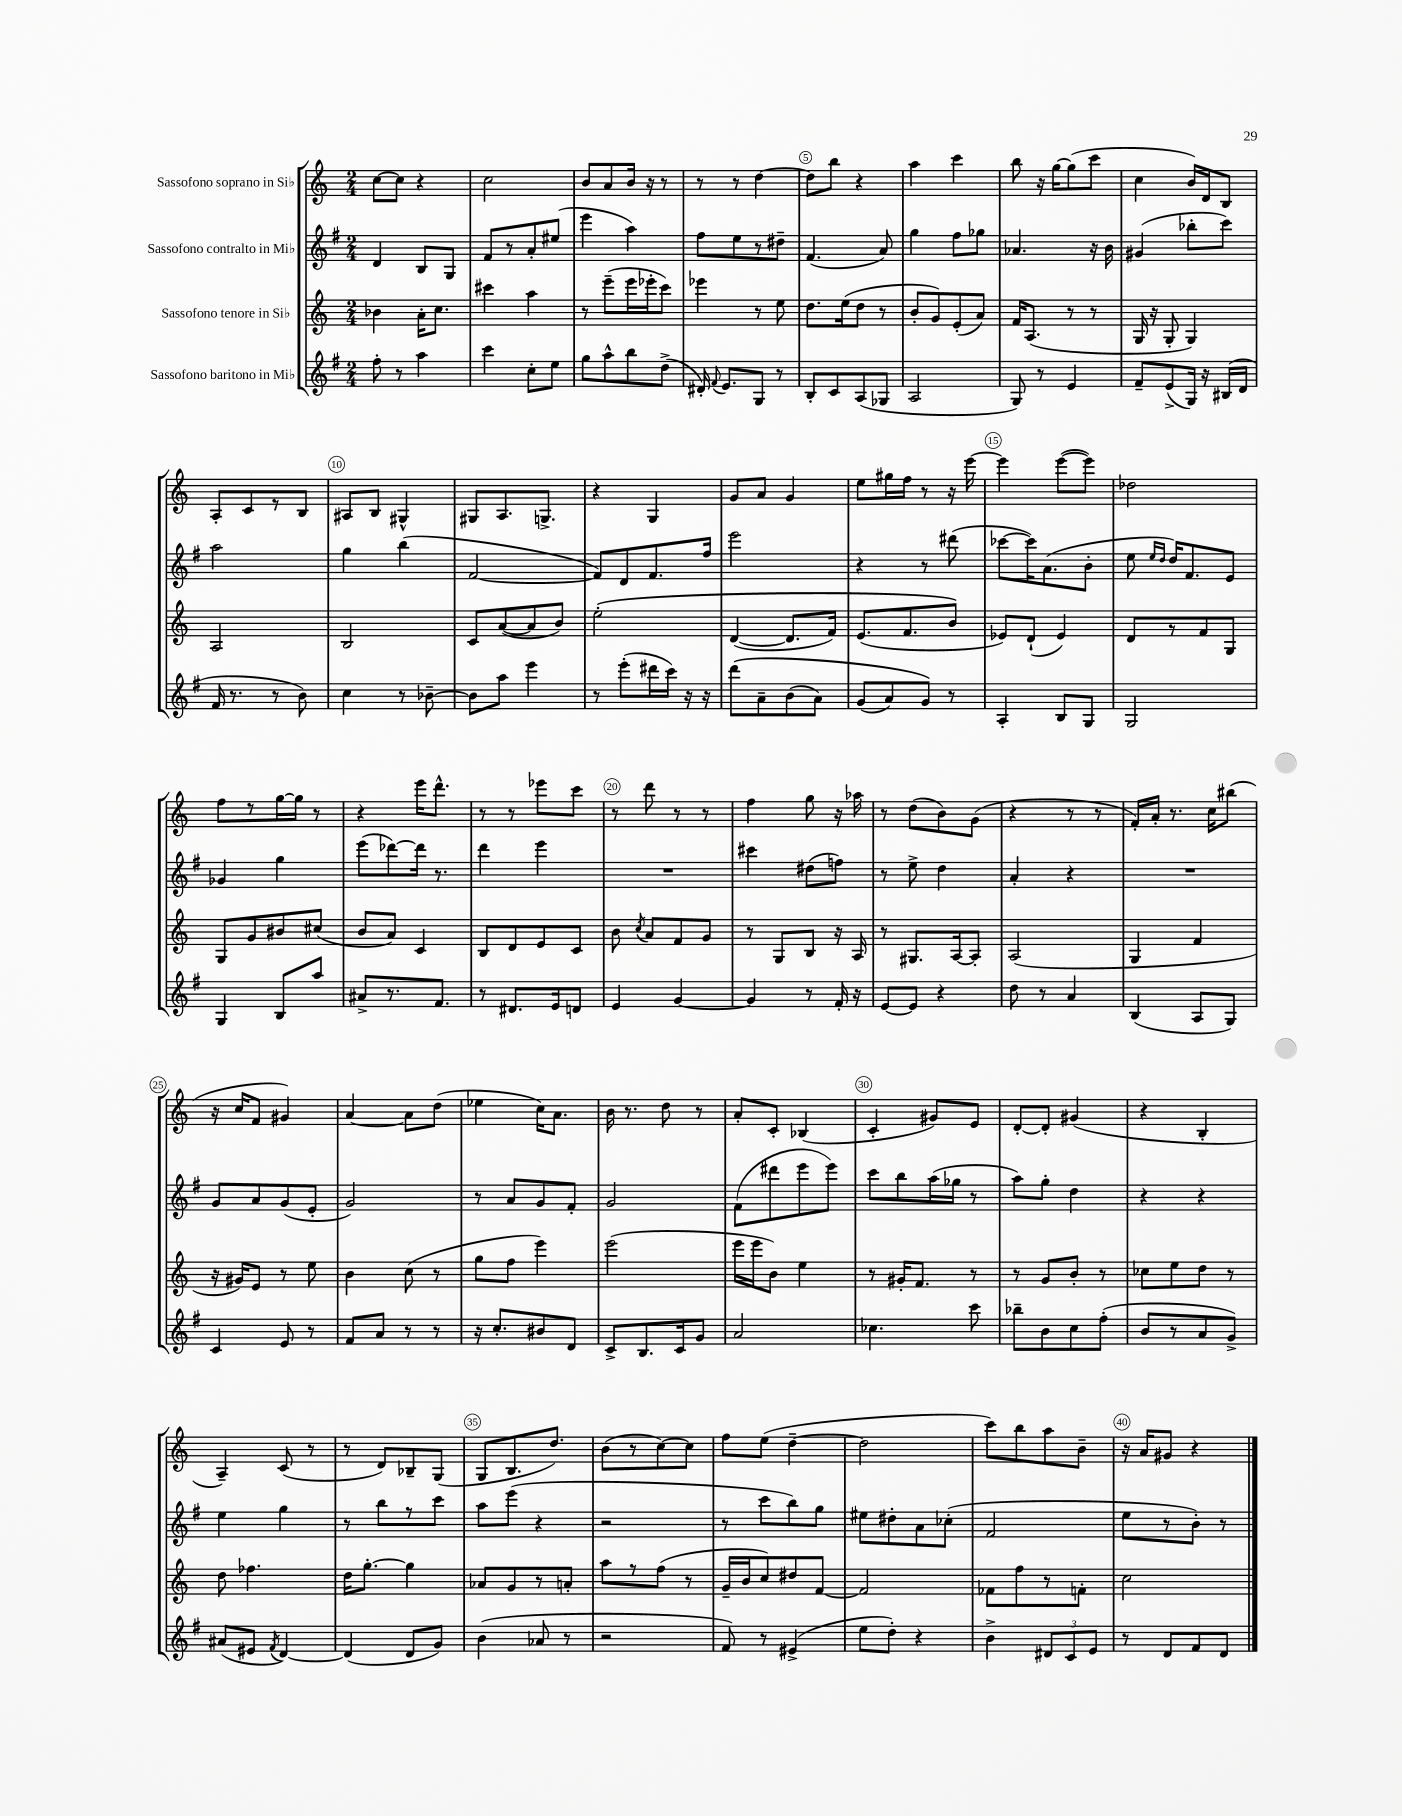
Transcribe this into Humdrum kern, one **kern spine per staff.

**kern	**kern	**kern	**kern
*staff4	*staff3	*staff2	*staff1
*clefG2	*clefG2	*clefG2	*clefG2
*k[f#]	*k[]	*k[f#]	*k[]
*M2/4	*M2/4	*M2/4	*M2/4
8ff#'	4b-	4d	[8cc
8r	.	.	8cc]
4aa	16a'	8B	4r
.	8.cc	.	.
.	.	8G	.
=	=	=	=
4ccc	4ccc#	8f#	2cc
.	.	8r	.
8cc'	4aa	8a'	.
8ee	.	(8ee#	.
=	=	=	=
8gg	8r	4eee	8b
8aa^^	(8eee~	.	8a
8bb	16eee	4aa)	16b
.	16eee-'	.	16r
(8dd^	8ccc)	.	8r
=	=	=	=
16d#')	4eee-	8ff#	8r
8qqf#	.	.	.
8.e	.	.	.
.	.	8ee	8r
8G	8r	8r	[4dd
8r	8ee	8dd#~	.
=	=	=	=
8B'	8.dd	(4.f#	8dd]
8c	.	.	8bb
.	(16ee	.	.
(8A	8dd	.	4r
8G-	8r	8a)	.
=	=	=	=
2A	8b'	4gg	4aa
.	8g)	.	.
.	(8e'	8ff#	4ccc
.	8a)	8gg-	.
=	=	=	=
8G)	16f	4.a-	8bb
.	(8.A	.	.
8r	.	.	16r
.	.	.	[16gg
4e	8r	.	(8gg]
.	8r	16r	8ccc
.	.	16b	.
=	=	=	=
8f#~	16G	(4g#	4cc
.	16r	.	.
(8e^	8G'	.	.
16G)	4G)	8bb-'	16b)
16r	.	.	16d
(16B#	.	8ccc)	8B
16d	.	.	.
=	=	=	=
16f#	2A	2aa	8A'
8.r	.	.	.
.	.	.	8c
8r	.	.	8r
8b)	.	.	8B
=	=	=	=
4cc	2B	4gg	8A#
.	.	.	8B
8r	.	(4bb	4G#^^
[8b-~	.	.	.
=	=	=	=
8b-]	8c	[2f#	8G#
8aa	([8a	.	8.A
4eee	8a]	.	.
.	.	.	8.G^
.	8b)	.	.
=	=	=	=
8r	&(2ee'	8f#])	4r
(8eee'	.	8d	.
16ddd#	.	8.f#	4G
16ccc)	.	.	.
16r	.	.	.
16r	.	16ff#	.
=	=	=	=
&(8ddd	([4d	2eee	8g
8a~	.	.	8a
(8b	8.d]	.	4g
8a)	.	.	.
.	16f)	.	.
=	=	=	=
(8g	(8.e	4r	8ee
8a)	.	.	16gg#
.	8.f	.	16ff
8g&)	.	8r	8r
8r	8b&)	(8ddd#	16r
.	.	.	[16eee
=	=	=	=
4A'	8e-)	[8ccc-	4eee]
.	(8d`	16ccc-])	.
.	.	(8.a	.
8B	4e-)	.	([8eee
8G	.	8b'	8eee])
=	=	=	=
2G	8d	8ee	2dd-
.	.	16qqee	.
.	.	16qqdd	.
.	8r	16dd)	.
.	.	8.f#	.
.	8f	.	.
.	8G	8e	.
=	=	=	=
4G	8G	4g-	8ff
.	8g	.	8r
8B	8b#	4gg	[16gg
.	.	.	16gg]
8aa	(8cc#	.	8r
=	=	=	=
8a#^	8b	(8eee	4r
8.r	8a)	[8ddd-)	.
.	4c	16ddd-]	16eee
8.f#	.	8.r	8.ddd^^
=	=	=	=
8r	8B	4ddd	8r
8.d#	8d	.	8r
.	8e	4eee	8eee-
16e	.	.	.
8d	8c	.	8ccc
=	=	=	=
4e	8b	2r	8r
.	8qcc	.	.
.	8a	.	8ddd
[4g	8f	.	8r
.	8g	.	8r
=	=	=	=
4g]	8r	4ccc#	4ff
.	8G	.	.
8r	8B	(8dd#	8gg
16f#'	16r	8ff)	16r
16r	16A	.	16aa-
=	=	=	=
[8e	8r	8r	8r
8e]	8.G#	8ee^	(8dd
4r	.	4dd	8b)
.	[16A	.	.
.	8A']	.	(8g
=	=	=	=
8dd	(2A	4a'	4r
8r	.	.	.
4a	.	4r	8r
.	.	.	8r
=	=	=	=
(4B	4G	2r	16f')
.	.	.	16a'
.	.	.	8.r
8A	4f	.	.
.	.	.	16cc
8G)	.	.	(8bb#
=	=	=	=
4c	16r	8g	16r
.	16g#)	.	16cc
.	8e	8a	8f
8e	8r	(8g	4g#)
8r	8ee	8e'	.
=	=	=	=
8f#	4b	2g)	[4a
8a	.	.	.
8r	(8cc	.	8a]
8r	8r	.	(8dd
=	=	=	=
16r	8gg	8r	4ee-
8.cc'	.	.	.
.	8ff	8a	.
8b#	4eee)	8g	16cc)
.	.	.	8.a
8d	.	8f#'	.
=	=	=	=
8c^	(2eee	2g	16b
.	.	.	8.r
8.B	.	.	.
.	.	.	8dd
16c	.	.	.
8g	.	.	8r
=	=	=	=
2a	16eee	(8f#	8a'
.	16eee	.	.
.	8b)	8ddd#	8c'
.	4ee	8eee	(4B-
.	.	8eee)	.
=	=	=	=
4.cc-	8r	8ccc	4c'
.	16g#'	8bb	.
.	8.f	.	.
.	.	(16aa	8g#)
.	.	16gg-	.
8ccc	8r	8r	8e
=	=	=	=
8bb-~	8r	8aa)	[8d'
8b	8g	8gg'	8d']
8cc	8b'	4dd	(4g#
(8ff#'	8r	.	.
=	=	=	=
8b	8cc-	4r	4r
8r	8ee	.	.
8a	8dd	4r	4B'
8g^)	8r	.	.
=	=	=	=
(8a#	8dd	4ee	4A~)
8e#	4.ff-	.	.
8qf#	.	.	.
[4d)	.	4gg	(8c
.	.	.	8r
=	=	=	=
(4d]	16dd	8r	8r
.	[8.gg'	.	.
.	.	8bb	8d)
8d	4gg]	8r	8B-~
8g)	.	8ccc	(8G
=	=	=	=
(4b	8a-	8aa	8G
.	8g	(8eee	8.B
8a-	8r	4r	.
.	.	.	8.dd)
8r	8a'	.	.
=	=	=	=
2r	8aa	2r	(8b
.	8r	.	8r
.	(8ff	.	[8cc)
.	8r	.	8cc]
=	=	=	=
8f#)	16g~	8r	8ff
.	16b	.	.
8r	8cc)	8ccc	(8ee
(4e#^	8dd#	8bb)	[4dd~
.	[8f	8gg	.
=	=	=	=
8ee	2f]	8ee#	2dd]
8dd')	.	8dd#'	.
4r	.	8a	.
.	.	(8cc-'	.
=	=	=	=
4b^	8f-	2f#	8ccc)
.	8ff	.	8bb
12d#	8r	.	8aa
12c	.	.	.
.	8f'	.	8b~
12e	.	.	.
=	=	=	=
8r	2cc	8ee	16r
.	.	.	16a
8d	.	8r	8g#
8f#	.	8b')	4r
8d	.	8r	.
==	==	==	==
*-	*-	*-	*-
